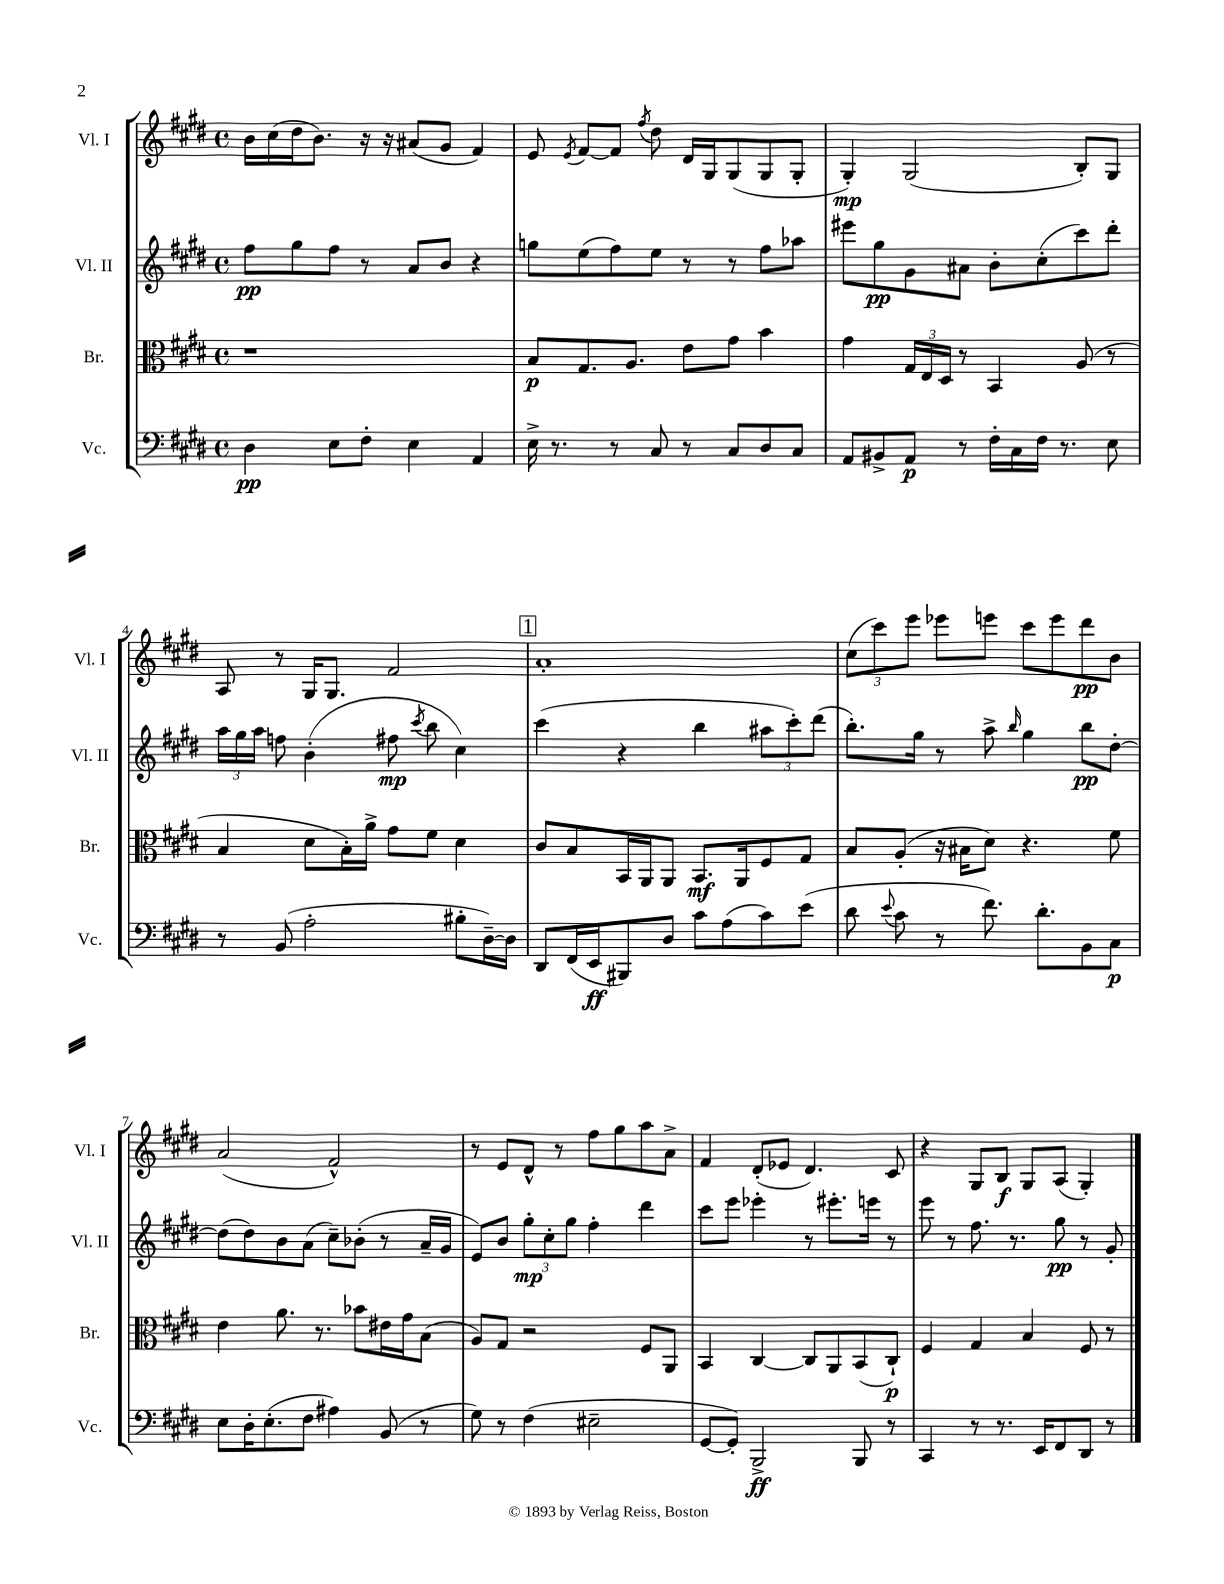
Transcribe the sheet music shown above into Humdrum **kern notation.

**kern	**kern	**kern	**kern
*staff4	*staff3	*staff2	*staff1
*clefF4	*clefC3	*clefG2	*clefG2
*k[f#c#g#d#]	*k[f#c#g#d#]	*k[f#c#g#d#]	*k[f#c#g#d#]
*M4/4	*M4/4	*M4/4	*M4/4
*met(c)	*met(c)	*met(c)	*met(c)
4D#	1r	8ff#	16b
.	.	.	(16cc#
.	.	8gg#	16dd#
.	.	.	8.b)
8E	.	8ff#	.
8F#'	.	8r	16r
.	.	.	16r
4E	.	8a	(8a#
.	.	8b	8g#
4AA	.	4r	4f#)
=	=	=	=
16E^	8B	8gg	8e
8.r	.	.	.
.	.	.	8qe
.	8.G#	(8ee	[8f#
8r	.	8ff#)	8f#]
.	8.A	.	.
.	.	.	8qff#
8C#	.	8ee	8dd#
8r	8e	8r	16d#
.	.	.	16G#
8C#	8g#	8r	(8G#
8D#	4b	8ff#	8G#
8C#	.	8aa-	8G#'
=	=	=	=
8AA	4g#	8eee#	4G#')
8BB#^	.	8gg#	.
8AA	24G#	8g#	(2G#
.	24E	.	.
.	24D#	.	.
8r	8r	8a#	.
16F#'	4BB	8b'	.
16C#	.	.	.
16F#	.	(8cc#'	.
8.r	.	.	.
.	(8A	8ccc#)	8B')
8E	8r	8ddd#'	8G#
=	=	=	=
8r	4B	24aa	8A
.	.	24gg#	.
.	.	24aa	.
(8BB	.	8ff	8r
2A'	8d#	(4b'	16G#
.	.	.	8.G#
.	16B')	.	.
.	16a^	.	.
.	8g#	8ff#	2f#
.	.	8qccc#	.
.	8f#	8bb	.
8B#'	4d#	4cc#)	.
[16D#~)	.	.	.
16D#]	.	.	.
=	=	=	=
8DD#	8c#	(4ccc#	1a'
(16FF#	8B	.	.
16EE	.	.	.
8BBB#)	16BB	4r	.
.	16AA	.	.
8D#	8AA	.	.
8c#	8.BB	4bb	.
(8A	.	.	.
.	16AA	.	.
8c#)	8F#	12aa#	.
.	.	12ccc#')	.
(8e	8G#	.	.
.	.	(12ddd#	.
=	=	=	=
8d#	8B	8.bb')	(12cc#
.	.	.	12ccc#)
8qqe	.	.	.
8c#	(8A'	.	.
.	.	.	12eee
.	.	16gg#	.
8r	16r	8r	8eee-
.	16B#	.	.
8.f#)	8d#)	8aa^	8eee
.	.	16qqbb	.
.	4.r	4gg#	8ccc#
8.d#'	.	.	.
.	.	.	8eee
8BB	.	8bb	8ddd#
8C#	8f#	[8dd#'	8b
=	=	=	=
8E	4e	(8dd#]	(2a
16D#'	.	8dd#)	.
(8.E'	.	.	.
.	8.a	8b	.
8F#	.	(8a	.
.	8.r	.	.
4A#)	.	8cc#~)	2f#^^)
.	8b-	(8b-'	.
(8BB	16e#	8r	.
.	16g#	.	.
8r	(8B	16a~	.
.	.	16g#	.
=	=	=	=
8G#)	8A)	8e)	8r
8r	8G#	8b	8e
(4F#	2r	12gg#'	8d#^^
.	.	12cc#'	.
.	.	.	8r
.	.	12gg#	.
2E#~	.	4ff#'	8ff#
.	.	.	8gg#
.	8F#	4ddd#	8aa
.	8AA	.	8a^
=	=	=	=
[8GG#	4BB	8ccc#	4f#
8GG#'])	.	8eee	.
2BBB^	[4C#	4eee-'	(8d#'
.	.	.	8e-
.	8C#]	8r	4.d#)
.	8AA	8.eee#'	.
8BBB	(8BB	.	.
.	.	16eee	.
8r	8C#`)	8r	8c#
=	=	=	=
4CC#	4F#	8eee	4r
.	.	8r	.
8r	4G#	8.ff#	8G#
8.r	.	.	8B
.	.	8.r	.
.	4B	.	8G#
16EE	.	.	.
8FF#	.	8gg#	(8A
8DD#	8F#	8r	4G#')
8r	8r	8g#'	.
==	==	==	==
*-	*-	*-	*-
